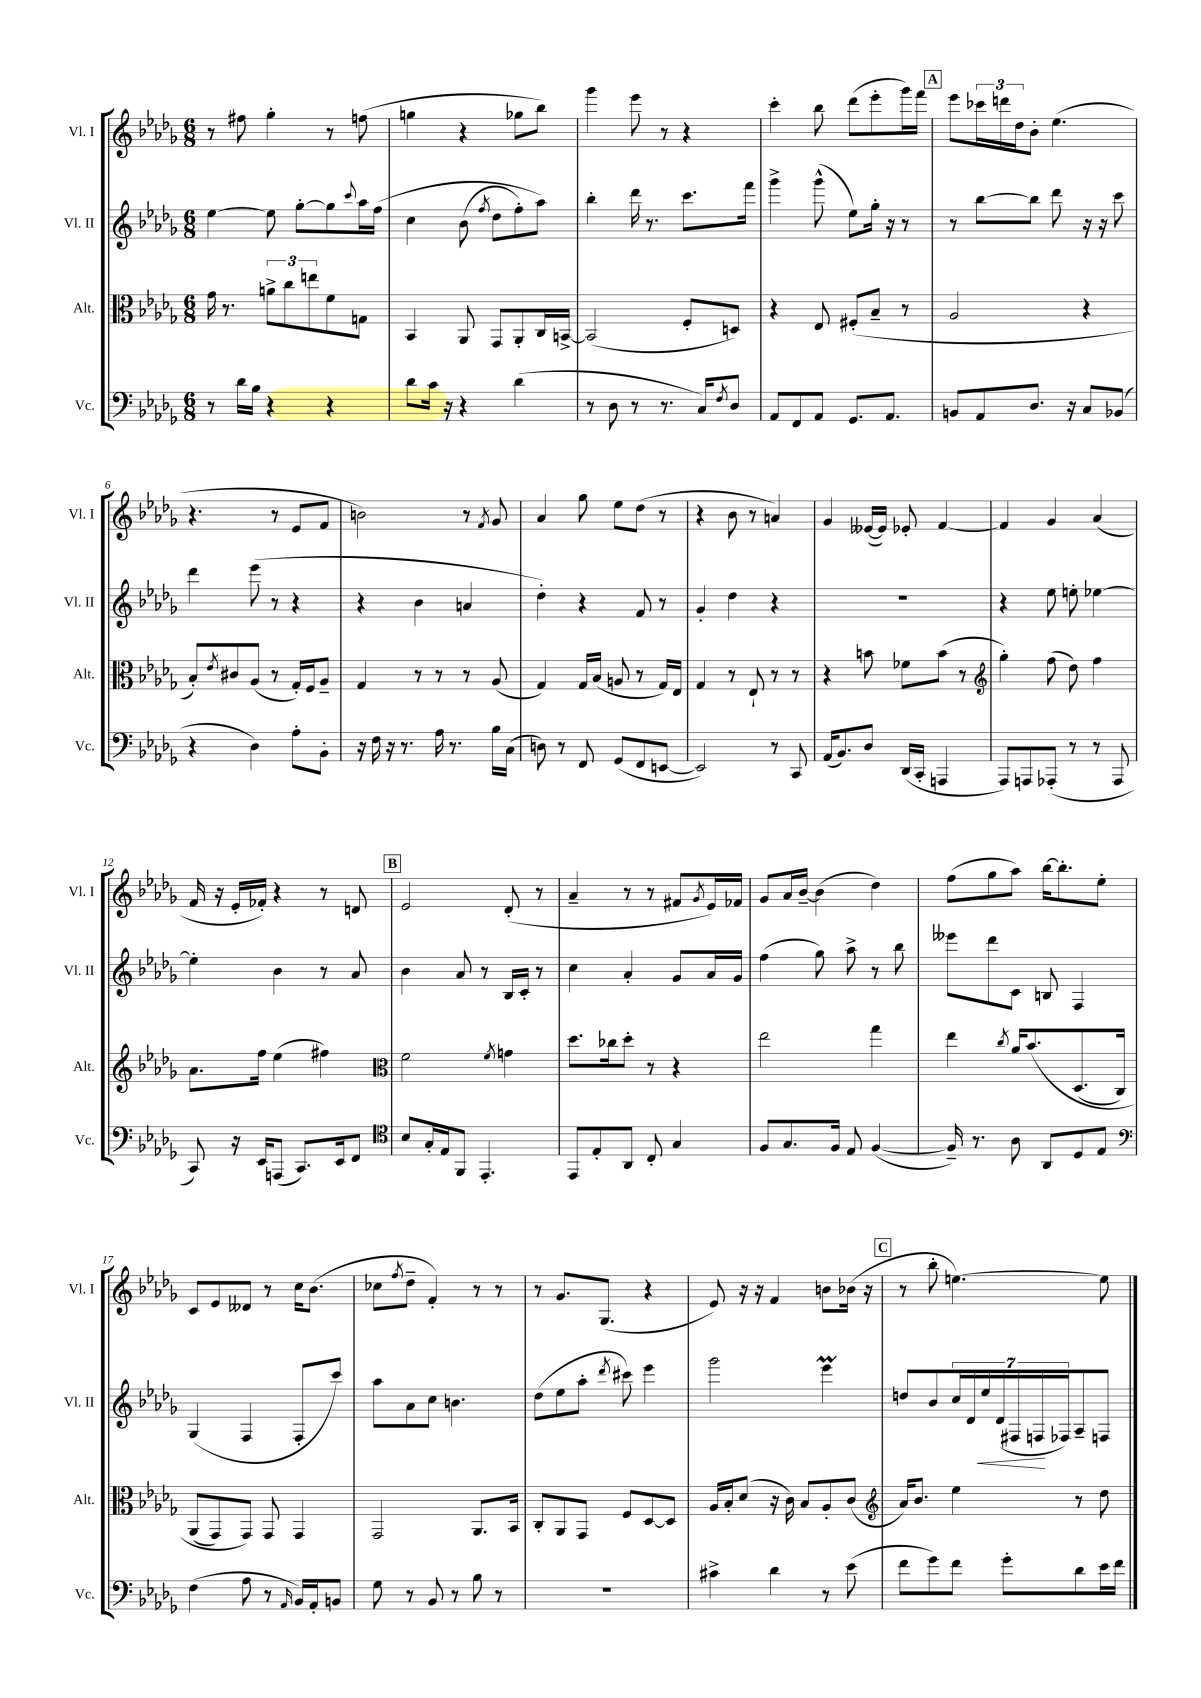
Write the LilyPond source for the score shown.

<<
\new StaffGroup <<
\new Staff = "s0" \with { instrumentName = "Vl. I" shortInstrumentName = "Vl. I" } {
    \clef treble \key des \major \numericTimeSignature \time 6/8
    r8 fis''8 ges''4-. r8 f''8( |
    g''4 r4 ges''8 bes''8) |
    ges'''4 ees'''8 r8 r4 |
    c'''4-. bes''8 des'''8( ees'''8-. ges'''16) f'''16 |
    \mark \markup { \box "A" } ees'''8 \tuplet 3/2 { ces'''16 d'''16 des''16 } bes'8-. ees''4.( |
    r4. r8 ees'8 f'8 |
    b'2) r8 \acciaccatura { f'8 } ges'8 |
    aes'4 ges''8 ees''8 des''8( r8 |
    r4 bes'8 r8 a'4) |
    ges'4 eeses'16~( eeses'16) ees'8-. f'4~ |
    f'4 ges'4 aes'4( |
    f'16 r16 ees'16-. fes'16-.) r4 r8 d'8 |
    \mark \markup { \box "B" } ees'2 des'8-.( r8 |
    aes'4-- r8 r8 fis'8 \acciaccatura { ges'8 } ees'16) fes'16 |
    ges'8 aes'16 bes'16~-- bes'4( des''4) |
    f''8( ges''8 aes''8) bes''16~ bes''8.-. ees''8-. |
    c'8 ees'8 deses'8 r8 c''16 bes'8.( |
    ces''8 \acciaccatura { f''8 } des''8-- f'4-.) r8 r8 |
    r8 ges'8. ges8.( r4 |
    ees'8) r16 r16 f'4 b'8 bes'16( r16 |
    \mark \markup { \box "C" } r8 bes''8-. e''4.~) e''8 \bar "|." |
}
\new Staff = "s1" \with { instrumentName = "Vl. II" shortInstrumentName = "Vl. II" } {
    \clef treble \key des \major \numericTimeSignature \time 6/8
    ees''4~ ees''8 ges''8~-. ges''8 \appoggiatura { c'''8 } aes''16 f''16\( |
    c''4 bes'8( \acciaccatura { f''8 } des''8 f''8-.) aes''8\) |
    bes''4-. des'''16 r8. c'''8. f'''16 |
    ges'''4-> ges'''8-^( ees''8) ges''16-. r16 r8 |
    \mark \markup { \box "A" } r8 bes''8~ bes''8 des'''8 r16 r16 c'''8 |
    des'''4 ees'''8( r8 r4 |
    r4 bes'4 a'4 |
    des''4-.) r4 f'8 r8 |
    ges'4-. des''4 r4 |
    R2. |
    r4 ees''8 e''8-. ees''4~ |
    ees''4-. bes'4 r8 aes'8 |
    \mark \markup { \box "B" } bes'4 aes'8 r8 bes16 c'16-. r8 |
    c''4 aes'4-. ges'8 aes'16 ges'16 |
    f''4( ges''8) aes''8-> r8 bes''8 |
    eeses'''8 des'''8 c'8 b8 f4 |
    ges4( f4 f8-. c'''8) |
    aes''8 aes'8 c''8 b'4. |
    des''8( ees''8 aes''8-. \acciaccatura { des'''8 } cis'''8) ees'''4 |
    ges'''2 ees'''4\prall |
    \mark \markup { \box "C" } d''8 bes'8 \tuplet 7/4 { c''16 des'16 ees''16\< des'16( fis16 f16\! fes16) } aes8-- f8 \bar "|." |
}
\new Staff = "s2" \with { instrumentName = "Alt." shortInstrumentName = "Alt." } {
    \clef alto \key des \major \numericTimeSignature \time 6/8
    ges'16 r8. \tuplet 3/2 { a'8-> c''8 e''8 } f'8 g8 |
    bes,4 aes,8 ges,8 aes,8-. c16 b,16~-> |
    b,2( f8-. d8) |
    r4 ees8 fis8-.( bes8-- r8 |
    \mark \markup { \box "A" } aes2 r4 |
    bes8-.) \acciaccatura { ees'8 } cis'8 aes8( r8 ges16-.) f16 aes8-- |
    ges4 r8 r8 r8 aes8( |
    ges4) ges16 bes16( a8 r8 ges16) ees16 |
    ges4 r8 ees8-! r8 r8 |
    r4 b'8 fes'8 b'8( r8 |
    \clef treble ges''4-.) f''8( des''8) f''4 |
    aes'8. f''16 ees''4( fis''4) |
    \mark \markup { \box "B" } \clef alto f'2 \acciaccatura { f'8 } g'4 |
    des''8. ces''16 des''8-. r8 r4 |
    ees''2 ges''4 |
    ees''4 \acciaccatura { c''8 } aes'16 bes'8.\( des8.( c16) |
    aes,8( ges,8) ges,8\) ges,8 ges,4 |
    ges,2 aes,8. bes,16 |
    c8-. aes,8 ges,8 f8 des8~ des8 |
    aes16 bes16-. des'8( r16 c'16) bes8 aes8-. c'8( |
    \mark \markup { \box "C" } \clef treble aes'16) bes'8. ees''4 r8 des''8 \bar "|." |
}
\new Staff = "s3" \with { instrumentName = "Vc." shortInstrumentName = "Vc." } {
    \clef bass \key des \major \numericTimeSignature \time 6/8
    r8 des'16 bes16 r4 r4 |
    des'8 c'16 r16 r4 des'4( |
    r8 des8 r8 r8. c16) \acciaccatura { f8 } des8 |
    aes,8 f,8 aes,8 ges,8. aes,8. |
    \mark \markup { \box "A" } b,8 aes,8 des8. r16 c8 bes,8( |
    r4 des4) aes8-. bes,8-. |
    r16 f16 r16 r8. aes16 r8. bes16 c16( |
    d8) r8 f,8 ges,8( f,8 e,8~ |
    e,2) r8 c,8 |
    aes,16( bes,8.) des8 des,16( c,16-. a,,4 |
    aes,,8) a,,8 aes,,8-.( r8 r8 aes,,8 |
    c,8) r16 ees,16 a,,8( c,8.) ees,16 f,8 |
    \mark \markup { \box "B" } \clef tenor bes8 ges16-. ees16 f,8 ees,4.-. |
    ees,8 ees8-. aes,8 c8-. ges4 |
    f8 ges8. f16 ees8 f4~( |
    f16--) r8. aes8 aes,8 des8 ees8 |
    \clef bass f4( aes8 r8 \grace { aes,16 } bes,16) aes,16-. b,8 |
    ges8 r8 bes,8 r8 bes8 r8 |
    R2. |
    cis'4-> des'4 r8 ees'8( |
    \mark \markup { \box "C" } f'8 ges'8) f'8 ges'8-. des'8 ees'16 f'16 \bar "|." |
}
>>
>>
